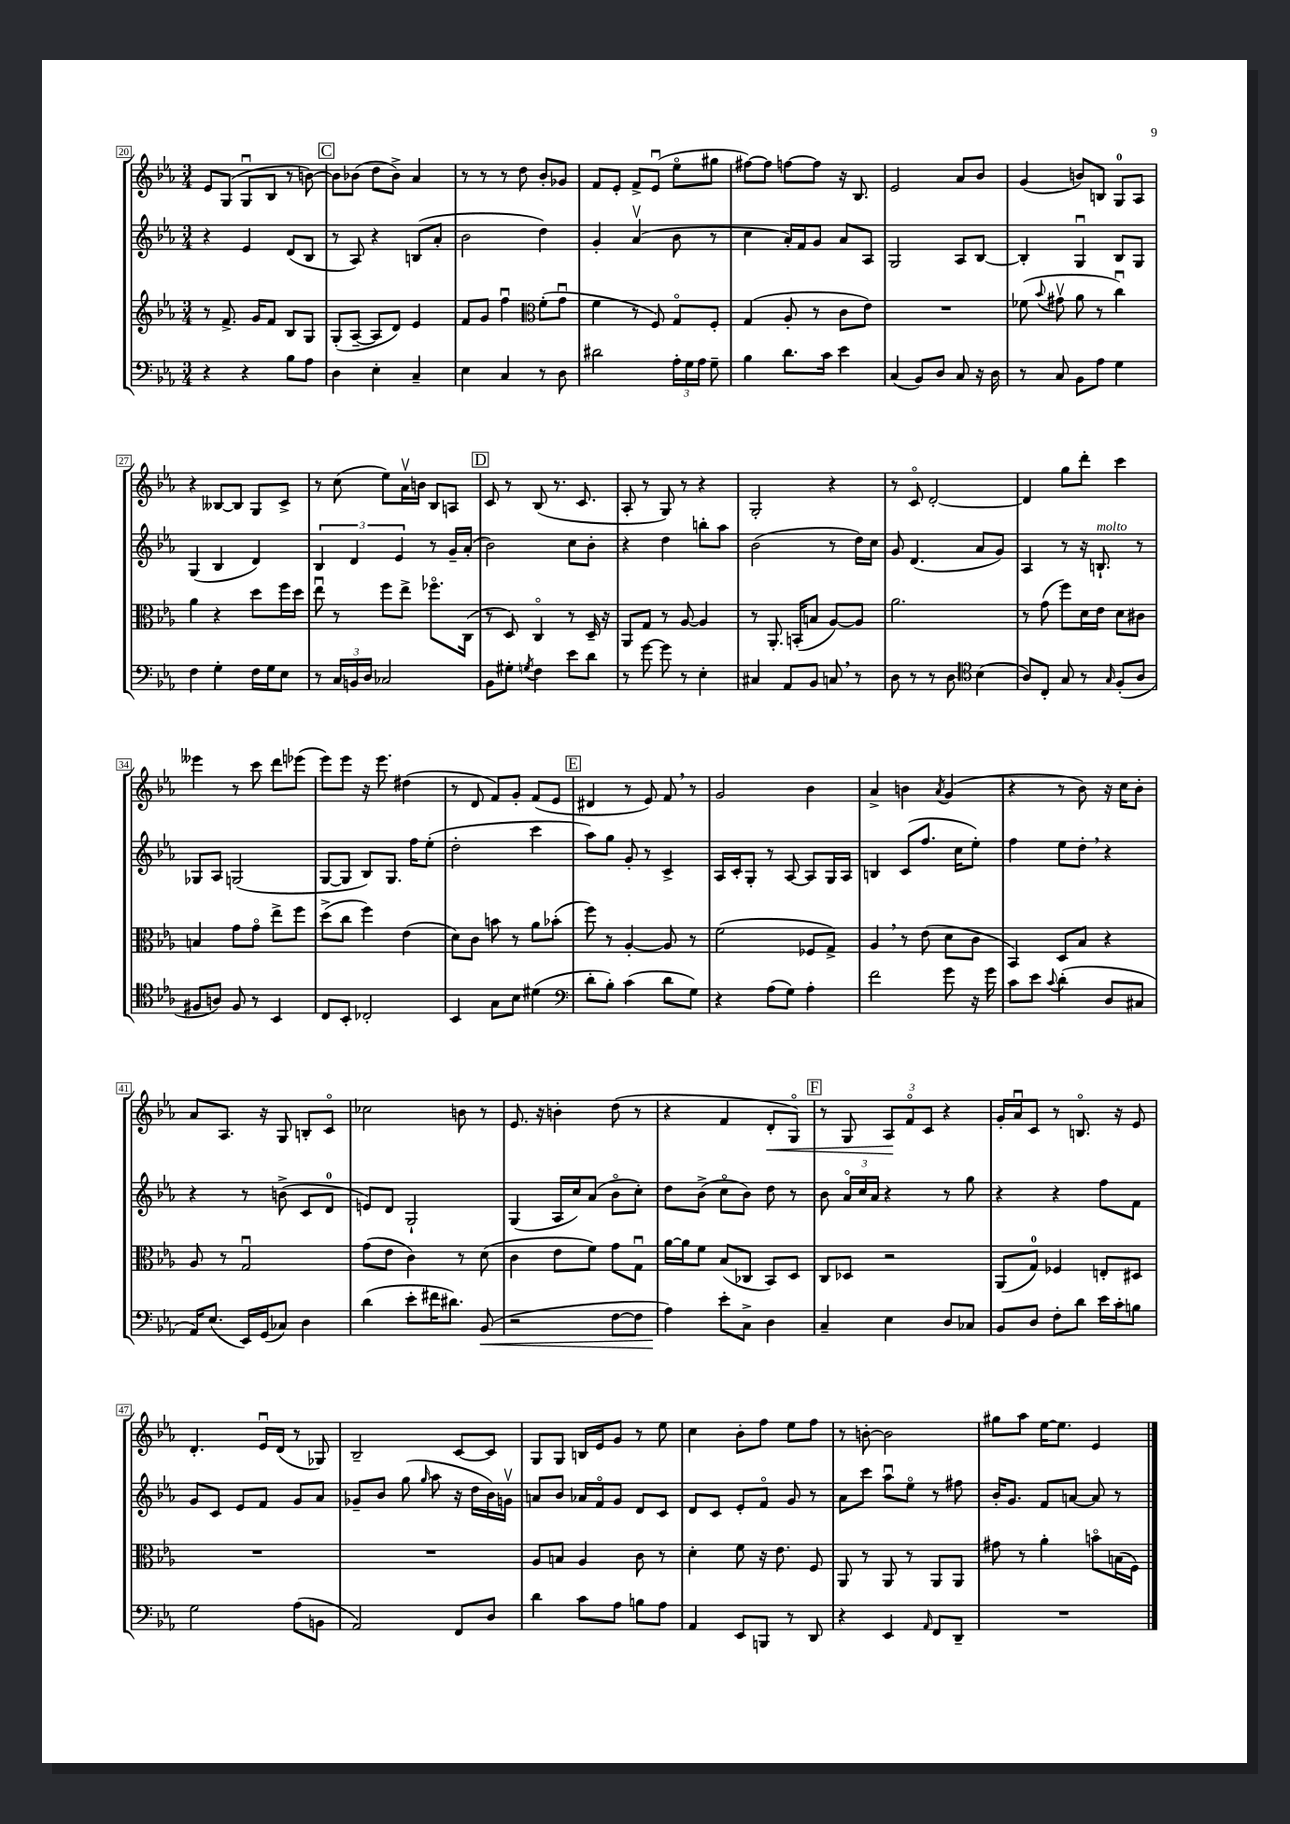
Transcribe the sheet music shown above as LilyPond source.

<<
\new StaffGroup <<
\new Staff = "s0" {
    \clef treble \key ees \major \numericTimeSignature \time 3/4
    \autoBeamOff ees'8[ g8]( g8[\downbow bes8] r8 b'8~) |
    \mark \markup { \box "C" } b'8[ bes'8]( d''8[ bes'8]->) aes'4 |
    r8 r8 r8 d''8 bes'8[-. ges'8] |
    f'8[ ees'8]-. f'8[-> ees'8]\downbow( ees''8[\flageolet gis''8] |
    fis''8[~) fis''8] f''8[~ f''8] r16 bes8. |
    ees'2 aes'8[ bes'8] |
    g'4( b'8[) b8] g8[-0 aes8] |
    r4 beses8[~ beses8] g8[ c'8]-> |
    r8 c''8( ees''8[) aes'16\upbow b'16] bes8[ a8] |
    \mark \markup { \box "D" } c'8 r8 bes8( r8. c'8. |
    aes8-. r8 g8) r8 r4 |
    g2-. r4 |
    r8 c'8\flageolet d'2~-. |
    d'4 g''8[ d'''8]-. c'''4 |
    eeses'''4 r8 c'''8 d'''8[ ees'''8]( |
    ees'''8[) ees'''8] r16 ees'''8. dis''4( |
    r8 d'8 f'8[) g'8]-. f'8[( ees'8] |
    \mark \markup { \box "E" } dis'4 r8 ees'8) f'8 \breathe r8 |
    g'2 bes'4 |
    aes'4-> b'4 \acciaccatura { aes'8 } g'4( |
    r4 r8 bes'8) r16 c''16[ bes'8]-. |
    aes'8[ aes8.] r16 g8 b8[-. c'8]\flageolet |
    ces''2 b'8 r8 |
    ees'8. r16 b'4-. d''8( r8 |
    r4 f'4 d'8[-.\< g8]\flageolet) |
    \mark \markup { \box "F" } r8 g8 \tuplet 3/2 { aes8[\! f'8\flageolet c'8] } r4 |
    g'16[-. aes'16\downbow c'8] r8 b8.\flageolet r16 ees'8 |
    d'4.-. ees'16[\downbow d'16]( r8 ges8) |
    bes2-- c'8[~ c'8] |
    g8[ g8] b16[ ees'16 g'8] r8 ees''8 |
    c''4 bes'8[-. f''8] ees''8[ f''8] |
    r8 b'8~-. b'2 |
    gis''8[ aes''8] ees''16[~ ees''8.] ees'4 \bar "|." |
}
\new Staff = "s1" {
    \clef treble \key ees \major \numericTimeSignature \time 3/4
    \autoBeamOff r4 ees'4 d'8[( bes8] |
    \mark \markup { \box "C" } r8 aes8) r4 b8[( aes'8]-. |
    bes'2 d''4) |
    g'4-. aes'4\upbow( bes'8 r8 |
    c''4 aes'16[-.) f'16 g'8] aes'8[ aes8] |
    g2 aes8[ bes8]~ |
    bes4-. g4\downbow bes8[ g8] |
    g4( bes4 d'4) |
    \tuplet 3/2 { bes4 d'4 ees'4 } r8 g'16[-- aes'16]-.( |
    \mark \markup { \box "D" } bes'2) c''8[ bes'8]-. |
    r4 d''4 b''8[-. aes''8] |
    bes'2( r8 d''16[) c''16] |
    g'8 d'4.( aes'8[ g'8]) |
    aes4 r8 r16 b8.-!^\markup { \italic "molto" } r8 |
    ges8[ aes8] g2( |
    g8[~ g8] bes8[) g8.] f''16[ ees''8]-.( |
    d''2-. c'''4 |
    \mark \markup { \box "E" } aes''8[) g''8] g'8-. r8 c'4-> |
    aes16[ c'16-. g8]-. r8 aes8~ aes8[ g16 aes16] |
    b4 c'8[( f''8.] c''16[ ees''8]-.) |
    f''4 ees''8[ d''8]-. \breathe r4 |
    r4 r8 b'8->( c'8[ d'8]-0 |
    e'8[) d'8] g2-! |
    g4( aes16[ c''16) aes'8]( bes'8[\flageolet c''8]-.) |
    d''8[ bes'8]->( c''8[\flageolet bes'8]) d''8 r8 |
    \mark \markup { \box "F" } bes'8 \tuplet 3/2 { aes'16[\flageolet c''16 aes'16] } r4 r8 g''8 |
    r4 r4 f''8[ f'8] |
    g'8[ c'8] ees'8[ f'8] g'8[ aes'8] |
    ges'8[-- bes'8] g''8( \grace { g''16 } aes''8 r16 d''16[ bes'16) g'16]\upbow |
    a'8[ bes'8] aes'16[ f'16\flageolet g'8] d'8[ c'8] |
    d'8[ c'8] ees'8[-. f'8]\flageolet g'8 r8 |
    aes'8[ c'''8] aes''8[\downbow ees''8]\flageolet r8 fis''8 |
    bes'16[-. g'8.] f'8[ a'8]~ a'8 r8 \bar "|." |
}
\new Staff = "s2" {
    \clef treble \key ees \major \numericTimeSignature \time 3/4
    \autoBeamOff r8 f'8.-> g'16[ f'8] bes8[ g8] |
    \mark \markup { \box "C" } g8[-.( aes8]~-- aes8[ d'8]) ees'4 |
    f'8[ g'8] f''4\downbow \clef alto f'8[-.( g'8]\downbow |
    f'4 r8 f8) g8[\flageolet f8]-. |
    g4( aes8-. r8 c'8[ ees'8]) |
    R2. |
    fes'8( \appoggiatura { bes'8 } gis'8\upbow aes'8 r8 c''4\downbow) |
    aes'4 r4 d''8[ f''16 d''16] |
    ees''8\downbow r8 f''8[ ees''8]-> fes''8.[\flageolet c16]( |
    \mark \markup { \box "D" } r8 d8) c4\flageolet r8 d16-- r16 |
    aes,8[ g8] r8 aes8~ aes4 |
    r8 aes,8.-. b,16[-.( b8] aes8[~) aes8] |
    aes'2. |
    r8 g'8( f''8[) d'16 ees'16] d'8[ cis'8] |
    b4 g'8[ g'8]\flageolet ees''8[-> f''8] |
    d''8[->( c''8] f''4) ees'4( |
    d'8[) c'8] b'8 r8 aes'8[ bes'8]-.( |
    \mark \markup { \box "E" } f''8) r8 aes4~-. aes8 r8 |
    f'2( fes8[ g8]->) |
    aes4 \breathe r8 ees'8( d'8[ c'8] |
    bes,4) d8[ bes8] r4 |
    aes8 r8 g2\downbow |
    g'8[( ees'8] c'4) r8 d'8( |
    c'4 ees'8[ f'8]) g'8[ g8]\downbow |
    aes'16[~ aes'16 f'8] bes8[( ces8] bes,8[) d8] |
    \mark \markup { \box "F" } c8[ des8] r2 |
    aes,8[( g8]-0) fes4 e8[-. dis8] |
    R2. |
    R2. |
    aes8[ b8] aes4 c'8 r8 |
    d'4-. f'8 r16 ees'8. f8 |
    aes,8 r8 aes,8 r8 aes,8[ aes,8] |
    gis'8 r8 aes'4-. b'8[\flageolet b16( f16]) \bar "|." |
}
\new Staff = "s3" {
    \clef bass \key ees \major \numericTimeSignature \time 3/4
    \autoBeamOff r4 r4 bes8[ aes8] |
    \mark \markup { \box "C" } d4 ees4-. c4-- |
    ees4 c4 r8 d8 |
    dis'2 \tuplet 3/2 { aes16[-. g16 aes16] } g8-- |
    bes4 d'8.[ c'16] ees'4 |
    c4( bes,8[) d8] c8 r16 d16 |
    r8 c8 bes,8[ aes8] g4 |
    f4 g4-. f16[ g16 ees8] |
    r8 \tuplet 3/2 { c16[ b,16 d16] } ces2 |
    \mark \markup { \box "D" } bes,8[ gis8]-. \acciaccatura { g8 } f4 ees'8[ d'8] |
    r8 g'8~ g'8 r8 ees4-. |
    cis4 aes,8[ bes,8] c8 \breathe r8 |
    d8 r8 r8 d8 \clef tenor bes4( |
    aes8[) c8]-. g8 r8 \grace { g16 } f8[-.( aes8] |
    fis8[ a8]) fis8 r8 bes,4 |
    c8[ bes,8]-. ces2-. |
    bes,4 g8[ bes8] dis'4( |
    \mark \markup { \box "E" } \clef bass d'8[-. bes8]-.) c'4( d'8[ g8]) |
    r4 aes8[( g8]) aes4-. |
    f'2 g'8 r16 g'16 |
    c'8[ ees'8] \appoggiatura { c'8 } d'4-.( d8[ cis8] |
    aes,16[) ees8.]( ees,16[) g,16( ces8]) d4 |
    d'4( ees'8[-. fis'16 dis'8.]) bes,8\<( |
    r2 f8[~ f8] |
    aes4\!) ees'8[-. c8]-> d4 |
    \mark \markup { \box "F" } c4-- ees4 d8[ ces8] |
    bes,8[ d8] f8[-. d'8] ees'16[ c'16-. b8] |
    g2 aes8[( b,8] |
    aes,2) f,8[ d8] |
    d'4 c'8[ aes8] b8[ aes8] |
    aes,4 ees,8[ b,,8] r8 d,8 |
    r4 ees,4 \grace { aes,16 } f,8[ d,8]-- |
    R2. \bar "|." |
}
>>
>>
\layout { \context { \Score currentBarNumber = #20 \override BarNumber.stencil = #(make-stencil-boxer 0.1 0.3 ly:text-interface::print) } }
